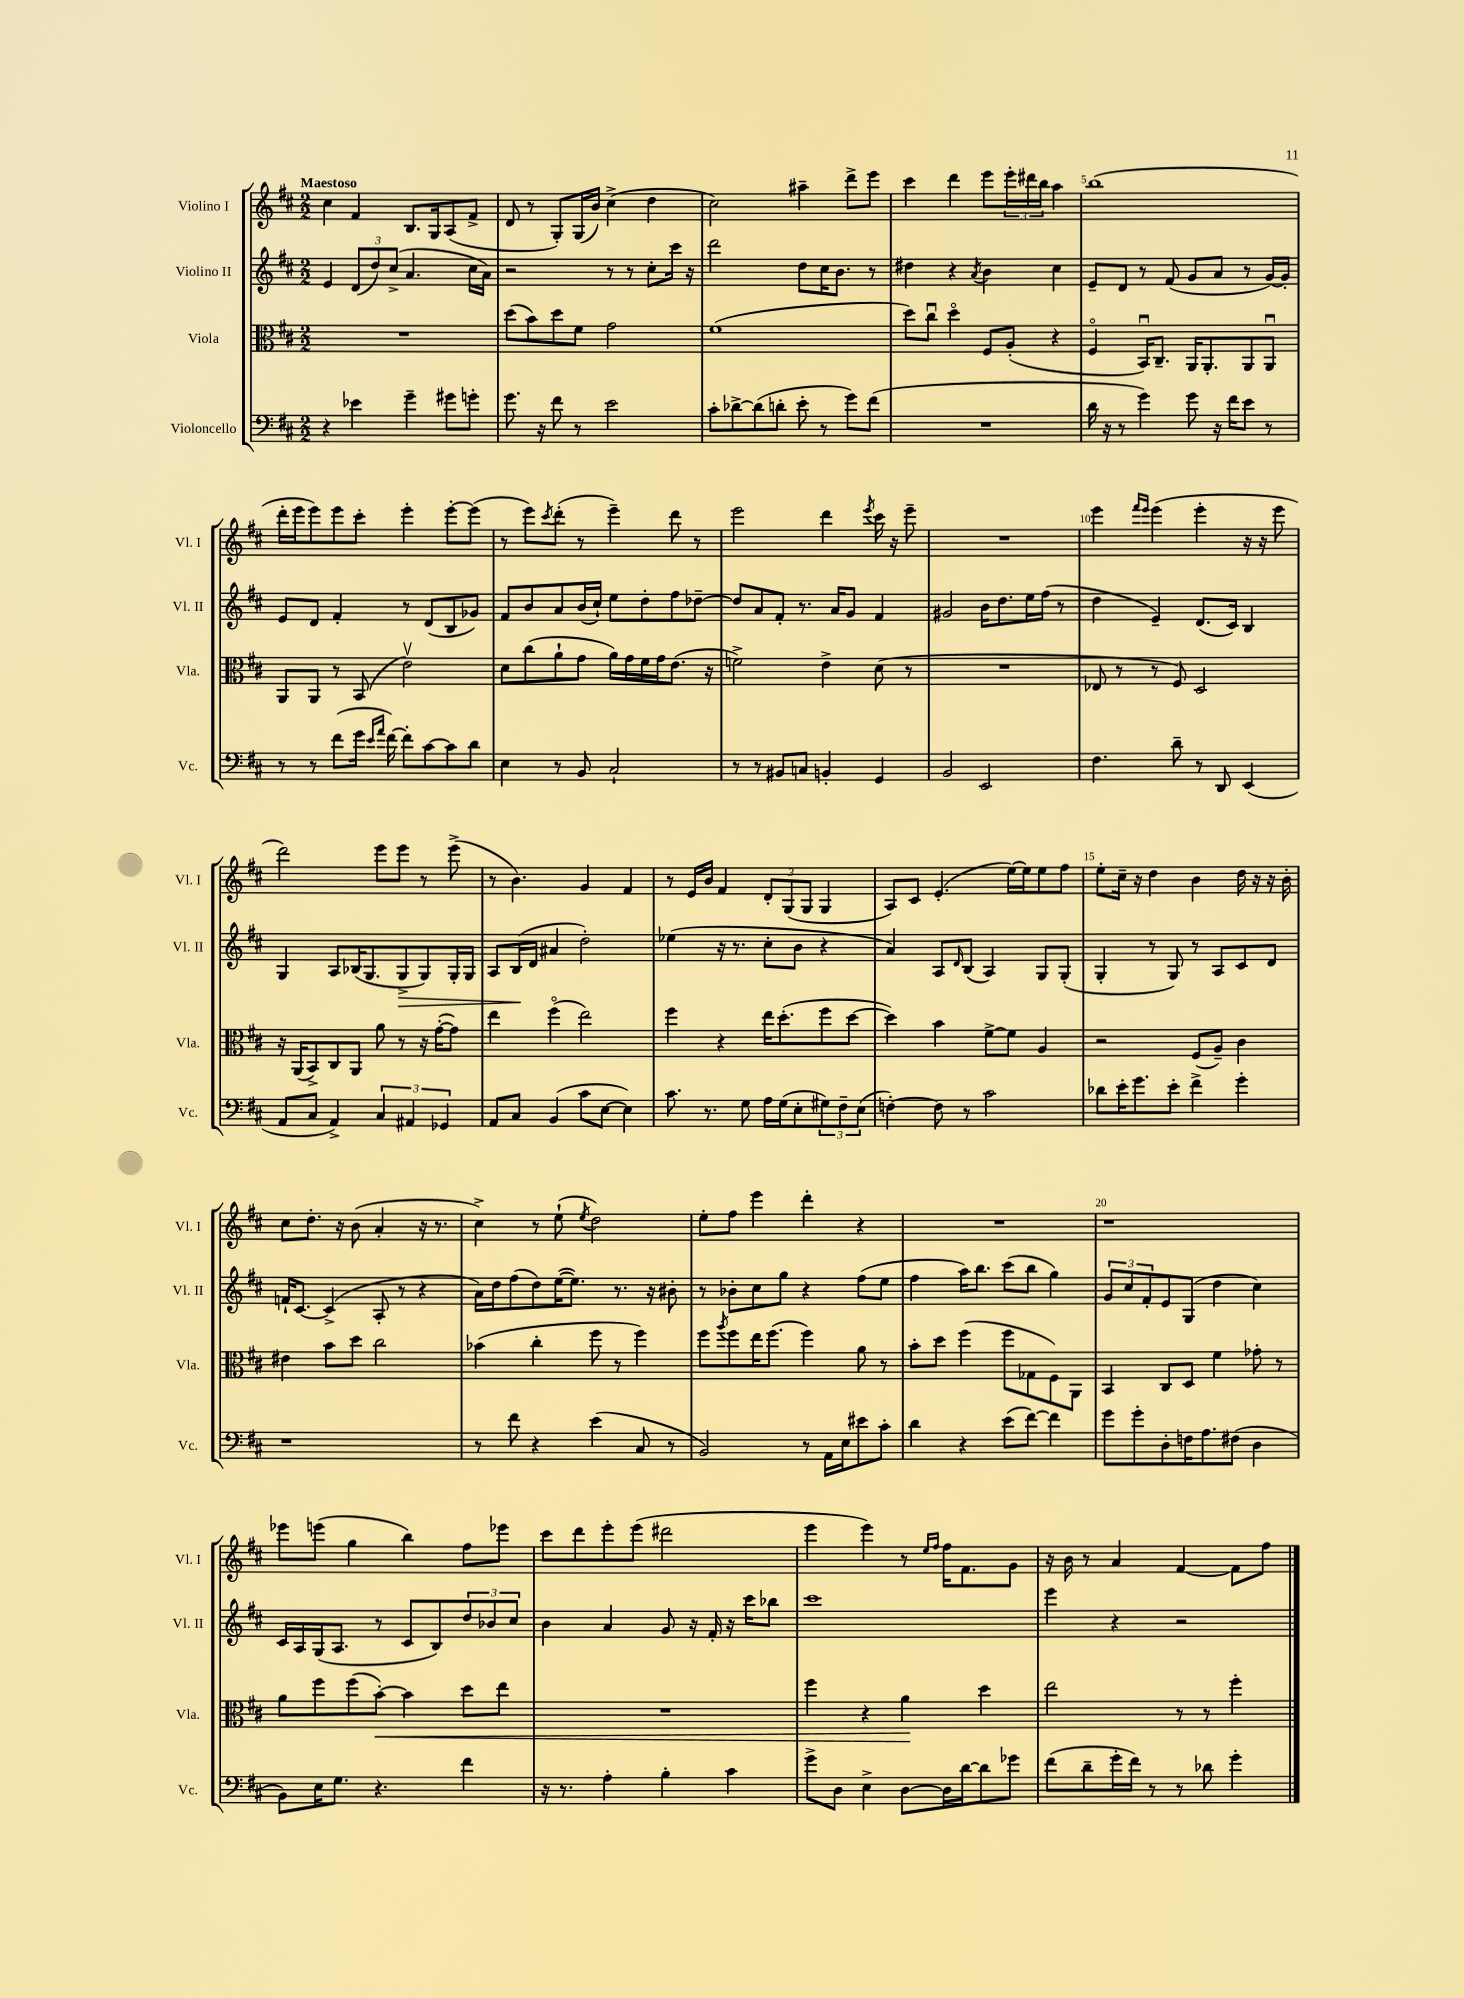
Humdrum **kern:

**kern	**kern	**kern	**kern
*staff4	*staff3	*staff2	*staff1
*clefF4	*clefC3	*clefG2	*clefG2
*k[f#c#]	*k[f#c#]	*k[f#c#]	*k[f#c#]
*M2/2	*M2/2	*M2/2	*M2/2
4r	1r	4e/	4cc#\
4e-\	.	(12d/L	4f#/
.	.	12dd/)	.
.	.	(12cc#^/J	.
4g~\	.	4.a/	8.B/L
.	.	.	16G/k
8g#\L	.	.	(8A/
8g'\J	.	16cc#\LL	8f#^/J
.	.	16a\JJ)	.
=	=	=	=
8.g\	(8dd\L	2r	8d/
.	8b\)	.	8r
16r	.	.	.
8f#\	8dd\	.	8G'/L)
8r	8f#\J	.	(16G/L
.	.	.	16b/JJ)
2e\	2g\	8r	(4cc#^\
.	.	8r	.
.	.	8cc#'\L	4dd\
.	.	16ccc#\Jk	.
.	.	16r	.
=	=	=	=
8c#'\L	(1f#	2ddd\	2cc#\)
[8d-^\	.	.	.
(8d-\]	.	.	.
8d'\J	.	.	.
8e'\	.	8dd\L	4aa#~\
8r	.	16cc#\K	.
.	.	8.b\J	.
8g\L)	.	.	8ddd^\L
(8f#\J	.	8r	8eee\J
=	=	=	=
1r	8dd\L)	4dd#\	4ccc#\
.	8cc#u\J	.	.
.	4ddo\	4r	4ddd\
.	.	8qa/	.
.	8F#/L	4b\	8eee\L
.	(8A'/J	.	24eee'\L
.	.	.	24ddd#\
.	.	.	24bb\JJ
.	4r	4cc#\	4aa\
=	=	=	=
16d\	4F#o/	8e~/L	(1bb
16r	.	.	.
8r	.	8d/J	.
4g\)	16BBu/LK)	8r	.
.	8.C#~/J	.	.
.	.	(8f#/	.
8g\	16AA/LK	8g/L	.
.	8.AA'/	.	.
16r	.	8a/J	.
16f#\LK	.	.	.
8e\J	8AA/	8r	.
8r	8AAu/J	[16g/LL)	.
.	.	16g'/]JJ	.
=	=	=	=
8r	8AA/L	8e/L	16ddd'\LL
.	.	.	16eee\J
8r	8AA/J	8d/J	8eee\)
(8f#\L	8r	4f#'/	8eee\
16g\Jk	(8BB/	.	8ccc#'\J
16qqe/LL	.	.	.
16qqa/JJ	.	.	.
[16f#\)	.	.	.
8f#'\]L	2ev\)	8r	4eee'\
[8c#\	.	(8d/L	.
8c#\]	.	8B/	[8eee'\L
8d\J	.	8g-/J)	(8eee\]J
=	=	=	=
4E\	8d\L	8f#/L	8r
.	(8cc#\	8b/	8eee\L)
.	.	.	8qccc#/
8r	8a`\	8a/	(8ddd'\J
8BB/	8g\J	(16b/L	8r
.	.	16cc#`/JJ)	.
2C#`/	16a\LL)	8ee\L	4eee~\)
.	16g\	.	.
.	16f#\	8dd'\	.
.	16g\J	.	.
.	(8.e\J	8ff#\	8ddd\
.	.	[8dd-~\J	8r
.	16r	.	.
=	=	=	=
8r	2f^\)	8dd-/]L	2eee\
8r	.	8a/	.
8BB#/L	.	8f#'/J	.
8C/J	.	8.r	.
4BB'/	4e^\	.	4ddd\
.	.	16a/LK	.
.	.	8g/J	.
.	.	.	8qeee/
4GG/	(8d\	4f#/	16ccc#\
.	.	.	16r
.	8r	.	8eee~\
=	=	=	=
2BB/	1r	2g#/	1r
2EE/	.	16b\LK	.
.	.	8.dd\	.
.	.	16ee\L	.
.	.	(16ff#\JJ	.
.	.	8r	.
=	=	=	=
4.F#\	8E-/	4dd\	4eee\
.	8r	.	.
.	.	.	16qqfff#/LL
.	.	.	16qqeee/JJ
.	8r	4e~/)	(4eee\
8d~\	8F#/)	.	.
8r	2D/	(8.d/L	4eee'\
8DD/	.	.	.
.	.	16c#/Jk)	.
(4EE/	.	4B/	16r
.	.	.	16r
.	.	.	8eee\
=	=	=	=
8AA/L	16r	4G/	2ddd\)
.	(16AA/LK	.	.
8C#/J	8BB^/)	.	.
4AA^/)	8C#/	8A/L	.
.	8AA/J	(16B-/K	.
.	.	8.G/	.
6C#/	8a\	.	8eee\L
.	8r	8G^/	8eee\J
6AA#/	.	.	.
.	16r	8G/)	8r
.	([16g'\LK	.	.
6GG-/	.	.	.
.	8g\]J)	16G'/L	(8eee^\
.	.	16G/JJ	.
=	=	=	=
8AA/L	4ee\	8A/L	8r
8C#/J	.	(16B/L	4.b\)
.	.	16d/JJ	.
(4BB/	(4ff#o\	4a#/	.
8c#\L	2ee\)	2dd'\)	4g/
[8E\J	.	.	.
4E\])	.	.	4f#/
=	=	=	=
8.c#\	4ff#\	(4ee-\	8r
.	.	.	16e/LL
8.r	.	.	16b/JJ
.	4r	16r	4f#/
.	.	8.r	.
8G\	.	.	.
16A\LL	16ee\LK	8cc#'\L	12d'/L
(16G\J	(8.dd'\	.	.
.	.	.	(12G/
8E'\	.	8b\J	.
.	.	.	12G/J
12G#\)	8ff#\	4r	4G/
12F#~\	.	.	.
.	[8dd\J	.	.
(12E\J	.	.	.
=	=	=	=
[4F'\)	4dd\])	4a/)	8A/L)
.	.	.	8c#/J
8F\]	4b\	8A/L	(4.e'/
.	.	16qqd/	.
8r	.	(8B/J	.
2c#\	[8f#^\L	4A/)	.
.	8f#\]J	.	[16ee\LL)
.	.	.	16ee\]J
.	4A/	8G/L	8ee\
.	.	(8G'/J	8ff#\J
=	=	=	=
8d-\L	2r	4G'/	8ee'\L
16e'\K	.	.	16cc#~\Jk
8.g\	.	.	16r
.	.	8r	4dd\
8e'\J	.	8G/)	.
4f#^\	(8F#/L	8r	4b\
.	8A~/J)	8A/L	.
4g'\	4c#\	8c#/	16dd\
.	.	.	16r
.	.	8d/J	16r
.	.	.	16b'\
=	=	=	=
1r	4e#\	16f`/LK	8cc#\L
.	.	[8.c#/J	.
.	.	.	8.dd'\J
.	8b\L	(4c#^/]	.
.	.	.	16r
.	8dd\J	.	(8b\
.	2cc#\	8A'/	4a'/
.	.	8r	.
.	.	4r	16r
.	.	.	8.r
=	=	=	=
8r	(4b-\	16a\LL)	4cc#^\)
.	.	16dd\J	.
8f#\	.	(8ff#\	.
4r	4cc#'\	8dd\)	8r
.	.	([16ee\K	(8ee`\
.	.	8.ee\]J)	.
.	.	.	8qee/
(4e\	8ff#\	.	2dd\)
.	8r	8.r	.
8C#/	4ff#\)	.	.
.	.	16r	.
8r	.	8b#'\	.
=	=	=	=
2BB/)	8ff#\L	8r	8ee'\L
.	8qaa/	.	.
.	8ff#\	8b-'\L	8ff#\J
.	16ee\K	8cc#\	4eee\
.	(8.ff#\J	.	.
.	.	8gg\J	.
8r	4ff#\)	4r	4ddd'\
16AA\LL	.	.	.
16E\J	.	.	.
8e#\	8a\	(8ff#\L	4r
8c#'\J	8r	8ee\J	.
=	=	=	=
4d\	8b'\L	4ff#\	1r
.	8dd\J	.	.
4r	(4ff#\	16aa\LK)	.
.	.	8.bb\J	.
(8e\L	8ff#\L	(8ccc#\L	.
[8f#\J)	8G-\	8bb\J	.
4f#\]	8F#\)	4gg\)	.
.	8AA\J	.	.
=	=	=	=
8g\L	4BB/	12g/L	1r
.	.	12cc#/	.
8g'\	.	.	.
.	.	12f#'/	.
8D'\	8C#/L	8e/	.
16F\K	8D/J	(8G/J	.
8.A\	.	.	.
.	4f#\	4dd\	.
(8F#\J	.	.	.
4D\	8g-'\	4cc#\)	.
.	8r	.	.
=	=	=	=
8BB\L)	8a\L	16c#/LL	8eee-\L
.	.	16A/	.
16E\K	8ff#\	(16G/J	(8eee\J
8.G\J	.	8.A/J	.
.	(8ff#\	.	4gg\
4.r	[8b'\J)	8r	.
.	4b\]	8c#/L	4bb\)
.	.	8B/)	.
4f#\	8dd\L	12dd/	8ff#\L
.	.	12b-/	.
.	8ee\J	.	8eee-\J
.	.	12cc#/J	.
=	=	=	=
16r	1r	4b\	8ccc#\L
8.r	.	.	.
.	.	.	8ddd\
4A'\	.	4a/	8eee'\
.	.	.	(8eee\J
4B'\	.	8g/	2ddd#\
.	.	16r	.
.	.	16f#'/	.
4c#\	.	16r	.
.	.	16ccc#\LK	.
.	.	8bb-\J	.
=	=	=	=
8g^\L	4ff#\	1ccc#	4eee\
8D\J	.	.	.
4E^\	4r	.	4eee\)
[8D\L	4a\	.	8r
.	.	.	16qqee/LL
.	.	.	16qqff#/JJ
16D\]L	.	.	16ff#\LK
[16d\J	.	.	8.f#\
8d\]	4dd\	.	.
8g-\J	.	.	8g\J
=	=	=	=
(8f#\L	2ee\	4eee\	16r
.	.	.	16b\
8d~\	.	.	8r
16g'\L	.	4r	4a/
16f#\JJ)	.	.	.
8r	.	.	.
8r	8r	2r	[4f#/
8d-\	8r	.	.
4g'\	4ff#'\	.	8f#\]L
.	.	.	8ff#\J
==	==	==	==
*-	*-	*-	*-
